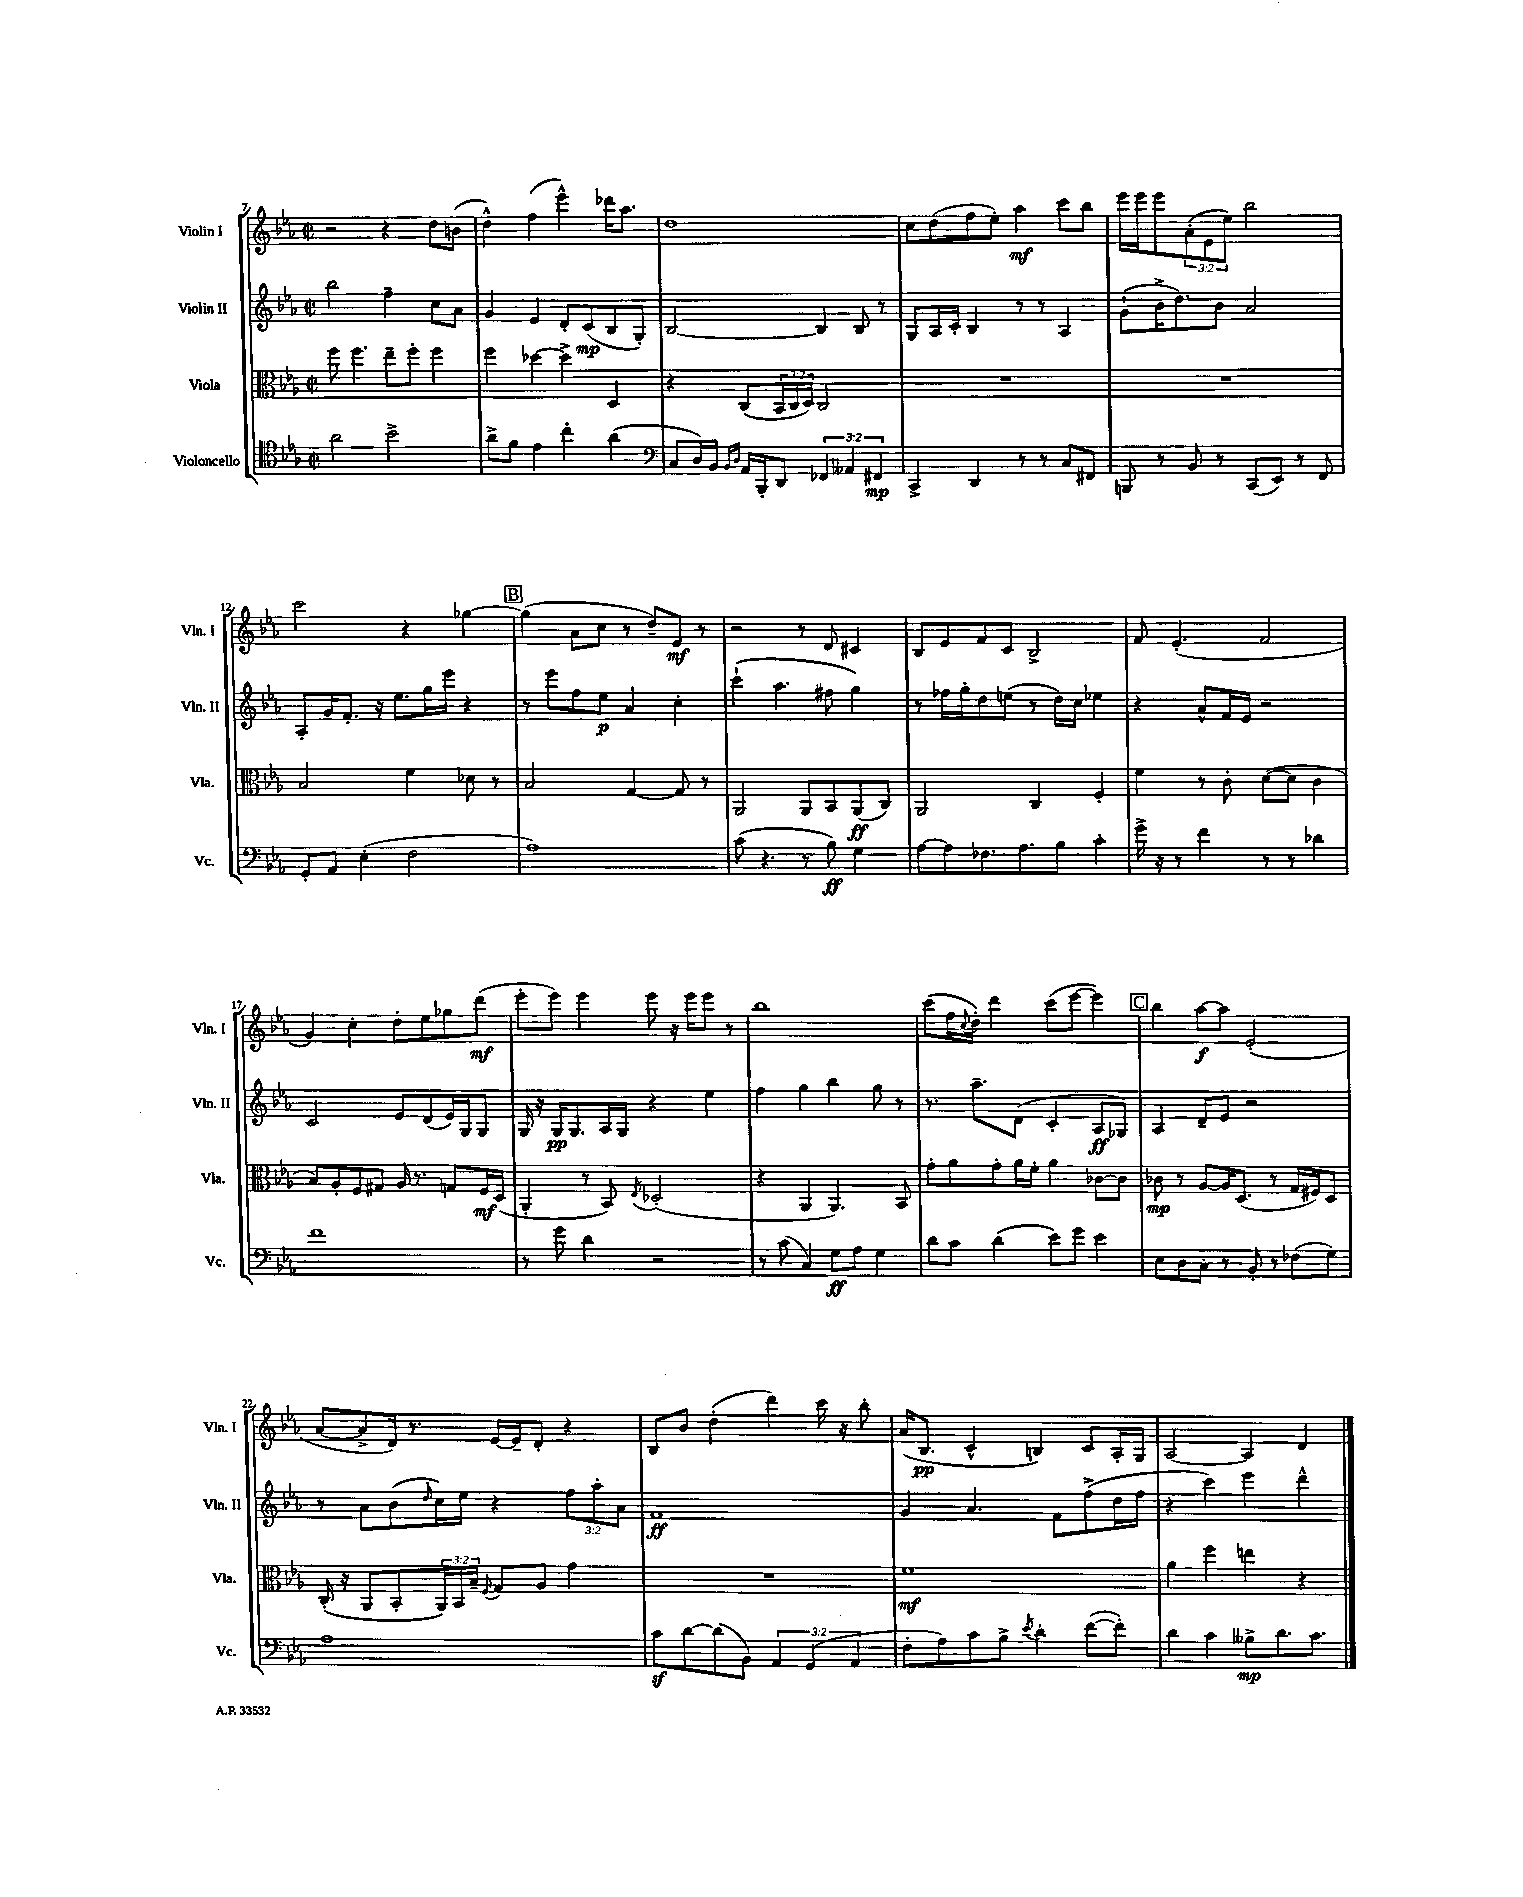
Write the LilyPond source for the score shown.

<<
\new StaffGroup <<
\new Staff = "s0" \with { instrumentName = "Violin I" shortInstrumentName = "Vln. I" } {
    \clef treble \key ees \major \defaultTimeSignature \time 2/2 \override Staff.TupletNumber.text = #tuplet-number::calc-fraction-text
    r2 r4 d''8 b'8( |
    d''4-^) f''4( ees'''4-^) des'''16 aes''8. |
    d''1 |
    c''8 d''8( f''8 ees''8-.) aes''4\mf c'''8 bes''8 |
    ees'''16 ees'''16 ees'''8 \tuplet 3/2 { aes'8-.( ees'8 ees''8) } bes''2 |
    c'''2 r4 ges''4~ |
    \mark \markup { \box "B" } ges''4( aes'8 c''8 r8 d''8--) ees'8\mf r8 |
    r2 r8 d'8 cis'4 |
    bes8 ees'8 f'8 c'8 bes2-> |
    f'8 ees'4.-.( f'2 |
    g'4) c''4-. d''8-. ees''8 ges''8 d'''8\mf( |
    ees'''8-. ees'''8) ees'''4 ees'''8 r16 ees'''16 ees'''8 r8 |
    bes''1 |
    c'''8( f''16 \appoggiatura { c''8 } d''16-.) d'''4 c'''8( ees'''8~ ees'''4) |
    \mark \markup { \box "C" } bes''4 aes''8~\f aes''8 ees'2-.( |
    aes'8~ aes'8-> d'16) r8. ees'16~ ees'16-- d'8-. r4 |
    bes8 bes'8 d''4-.( d'''4) c'''16 r16 bes''8-. |
    aes'16( bes8.\pp c'4-^ b4) c'8 aes16-. g16 |
    aes2~ aes4 d'4 \bar "|." |
}
\new Staff = "s1" \with { instrumentName = "Violin II" shortInstrumentName = "Vln. II" } {
    \clef treble \key ees \major \defaultTimeSignature \time 2/2 \override Staff.TupletNumber.text = #tuplet-number::calc-fraction-text
    bes''2 f''4-- c''8 aes'8 |
    g'4 ees'4 d'8-. c'8\mp( bes8 g8-.) |
    bes2~ bes4 bes8 r8 |
    g8 aes16 c'16-. bes4 r8 r8 aes4 |
    g'8-!( bes'16-> d''8.) bes'8 aes'2 |
    aes8-. g'16 f'8.-. r16 ees''8. g''16 ees'''16 r4 |
    \mark \markup { \box "B" } r8 ees'''8 f''8 ees''8\p aes'4 c''4-. |
    c'''4-!( aes''4. fis''8 g''4) |
    r8 fes''16 g''16-. d''8 e''8( r8 d''16) c''16 ees''4 |
    r4 aes'8-^ f'16 ees'16 r2 |
    c'2 ees'8 d'8( ees'16) g16 g8 |
    g16 r16 g16\pp g8. aes16 g16 r4 ees''4 |
    f''4 g''4 bes''4 g''8 r8 |
    r8. aes''8.-- d'8( c'4-. aes8\ff ges8) |
    \mark \markup { \box "C" } aes4 d'8-- ees'8 r2 |
    r8 aes'8 bes'8( \grace { d''16 } c''16) ees''16 r4 \tuplet 3/2 { f''8 aes''8-. aes'8 } |
    f'1\ff |
    g'4 aes'4. f'8 f''8->( d''16 f''16 |
    r4 c'''4) ees'''4 d'''4-^ \bar "|." |
}
\new Staff = "s2" \with { instrumentName = "Viola" shortInstrumentName = "Vla." } {
    \clef alto \key ees \major \defaultTimeSignature \time 2/2 \override Staff.TupletNumber.text = #tuplet-number::calc-fraction-text
    f''8 f''4. ees''8-- f''8-. f''4 |
    f''4 des''4~ des''4-> d4 |
    r4 c8( \tuplet 3/2 { bes,16 c16 d16) } c2 |
    R1 |
    R1 |
    bes2 f'4 des'8 r8 |
    \mark \markup { \box "B" } bes2 g4~ g8 r8 |
    aes,2 aes,8 bes,8 aes,8\ff( c8) |
    aes,2 c4 f4-. |
    f'4 r8 c'8-. d'8~( d'8 c'4 |
    bes8) aes8-. f8 gis8 aes16 r8. g8 f16\mf d16( |
    aes,4-. r8 bes,8) \acciaccatura { ees8 } des2-.( |
    r4 aes,4 aes,4.) bes,8 |
    g'8-. aes'8 g'8-. aes'16 f'16-. aes'4 ces'8~ ces'8 |
    \mark \markup { \box "C" } ces'8\mp r8 aes8~ aes16 d8.( r8 g16 fis16) d8 |
    c16-.( r16 aes,8 bes,8-. \tuplet 3/2 { aes,16) bes,16 bes16-- } \appoggiatura { f8 } g8 aes8 g'4 |
    R1 |
    f'1\mf |
    aes'4 f''4 e''4 r4 \bar "|." |
}
\new Staff = "s3" \with { instrumentName = "Violoncello" shortInstrumentName = "Vc." } {
    \clef tenor \key ees \major \defaultTimeSignature \time 2/2 \override Staff.TupletNumber.text = #tuplet-number::calc-fraction-text
    aes'2 bes'2-> |
    aes'8-> f'8 ees'4 c''4-. aes'4( |
    \clef bass c8 d16) bes,16 \grace { bes,16 d16 } aes,16 bes,,16-. d,8 \tuplet 3/2 { fes,4 aeses,4 fis,4\mp } |
    c,4-> d,4 r8 r8 c8 fis,8 |
    b,,8 r8 bes,8 r8 c,8( ees,8) r8 f,8 |
    g,8-. aes,8 ees4-.( f2 |
    \mark \markup { \box "B" } aes1) |
    c'8( r4. r8 bes8\ff) g4 |
    aes8~ aes8 fes8. aes8. bes8 c'4-. |
    g'16-> r16 r8 f'4 r8 r8 des'4 |
    f'1 |
    r8 g'8 d'4 r2 |
    r8 c'8( c4) g8\ff aes8 g4 |
    d'8 c'8 d'4( ees'8) g'8 ees'4 |
    \mark \markup { \box "C" } ees8 d8 c8-. r8 bes,8-. r8 fes8( g8) |
    aes1 |
    c'8\sf d'8~ d'8( bes,8) \tuplet 3/2 { aes,4 g,4( aes,4 } |
    f8-. aes8) c'8 bes8-> \acciaccatura { ees'8 } d'4-. f'8~( f'8-.) |
    d'4 c'4 beses8->\mp d'8. c'8. \bar "|." |
}
>>
>>
\layout { \context { \Score currentBarNumber = #7 } }
